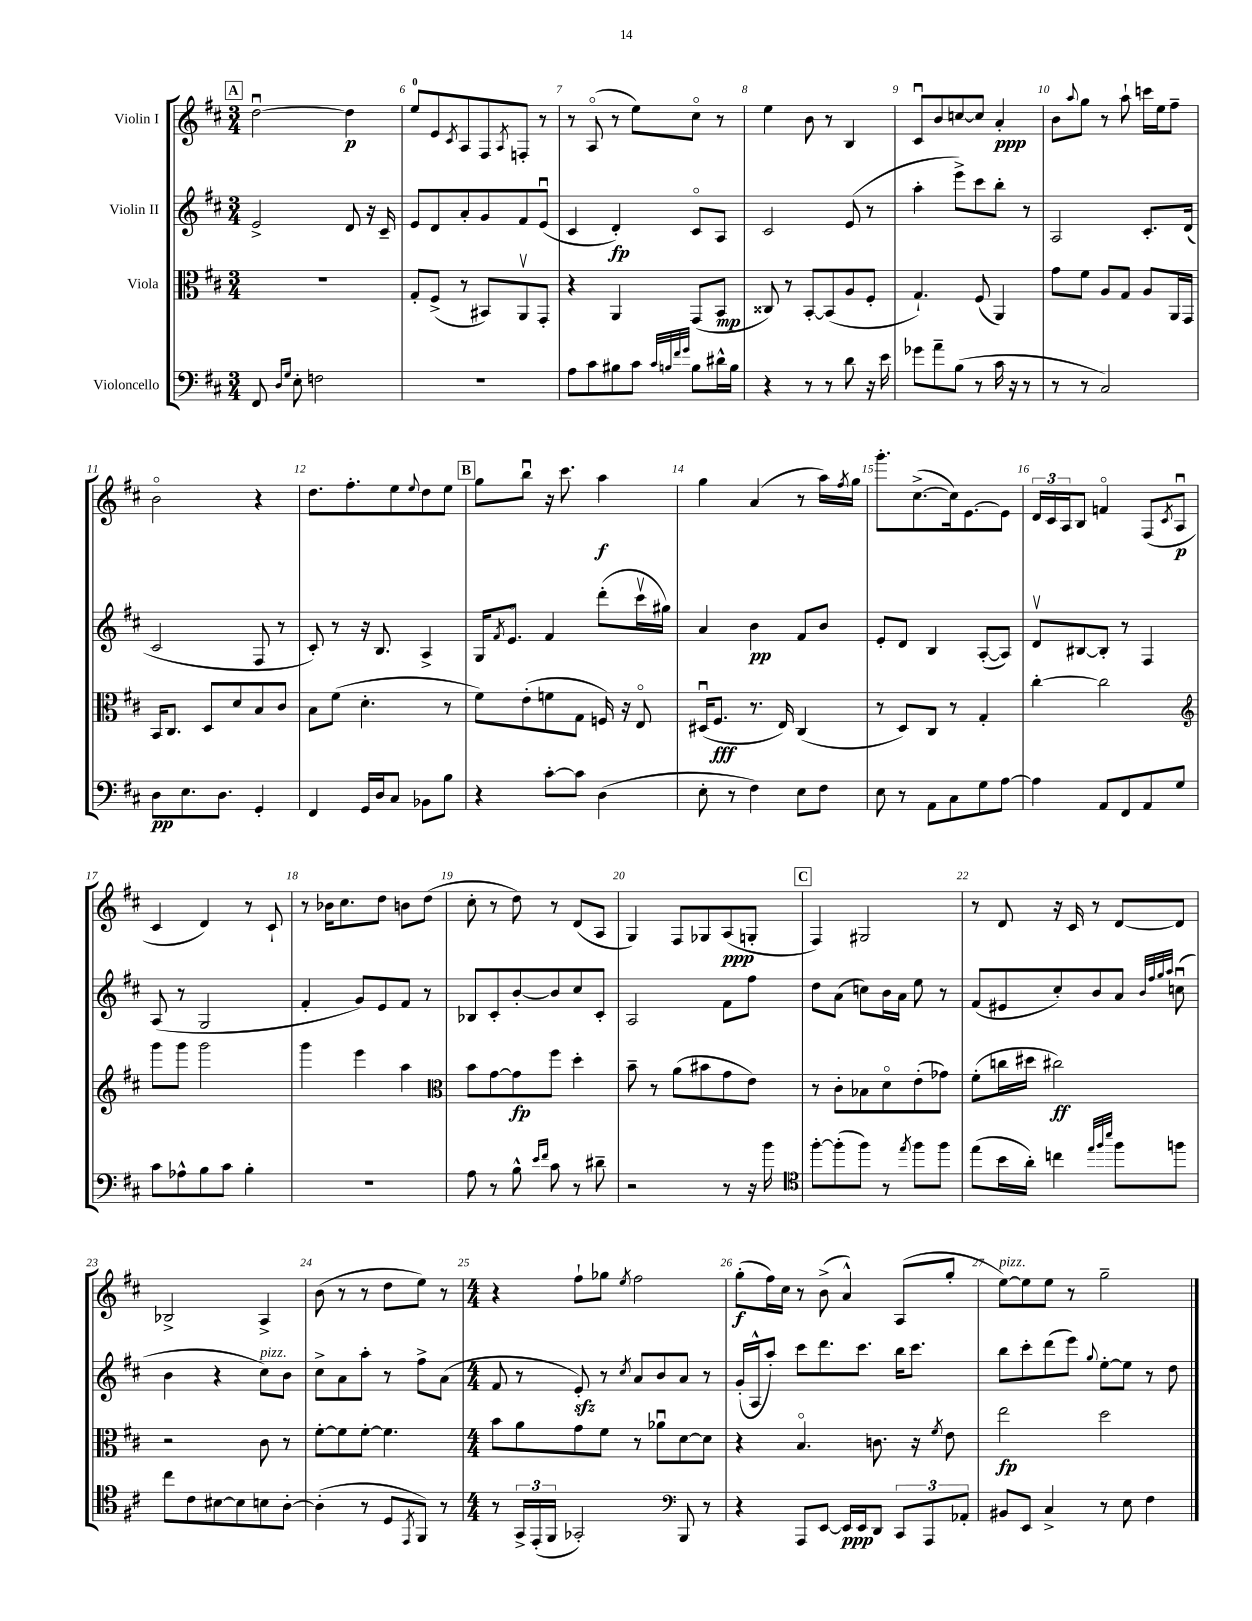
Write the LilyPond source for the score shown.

<<
\new StaffGroup <<
\new Staff = "s0" \with { instrumentName = "Violin I" } {
    \clef treble \key d \major \numericTimeSignature \time 3/4
    \mark \markup { \box "A" } d''2~\downbow d''4\p |
    e''8-0 e'8 \acciaccatura { cis'8 } a8 fis8 \acciaccatura { a8 } f8-. r8 |
    r8 a8\flageolet( r8 e''8) cis''8\flageolet r8 |
    e''4 b'8 r8 b4 |
    cis'8\downbow b'8 c''8~ c''8 a'4-.\ppp |
    b'8 \appoggiatura { a''8 } g''8 r8 a''8-! c'''16 e''16 fis''8-- |
    b'2\flageolet r4 |
    d''8. fis''8.-. e''8 \appoggiatura { e''8 } d''8 e''8 |
    \mark \markup { \box "B" } g''8 b''8\downbow r16 cis'''8. a''4\f |
    g''4 a'4( r8 a''16) \acciaccatura { fis''8 } g''16 |
    g'''8.-. cis''8.~->( cis''16) e'8.~ e'8 |
    \tuplet 3/2 { d'16 cis'16 a16 } b8 f'4\flageolet fis8( \acciaccatura { cis'8 } a8\downbow\p |
    cis'4 d'4) r8 cis'8-! |
    r8 bes'16 cis''8. d''8 b'8 d''8( |
    cis''8-. r8 d''8) r8 d'8( a8 |
    g4) fis8 ges8 a8\ppp( g8-. |
    \mark \markup { \box "C" } fis4) gis2 |
    r8 d'8 r16 cis'16 r8 d'8~ d'8 |
    bes2-> a4-> |
    b'8( r8 r8 d''8 e''8) r8 |
    \numericTimeSignature \time 4/4 r4 fis''8-! ges''8 \acciaccatura { e''8 } fis''2 |
    g''8-.\f( fis''16) cis''16 r8 b'8->( a'4-^) a8( g''8-. |
    e''8~^\markup { \italic "pizz." }) e''8 e''8 r8 g''2-- \bar "|." |
}
\new Staff = "s1" \with { instrumentName = "Violin II" } {
    \clef treble \key d \major \numericTimeSignature \time 3/4
    \mark \markup { \box "A" } e'2-> d'8 r16 cis'16-- |
    e'8 d'8 a'8-. g'8 fis'8 e'8\downbow( |
    cis'4 d'4-.\fp) cis'8\flageolet a8 |
    cis'2 e'8( r8 |
    a''4-. e'''8->) cis'''8 b''8-. r8 |
    a2 cis'8.-. d'16( |
    cis'2 fis8 r8 |
    cis'8-.) r8 r16 b8. a4-> |
    \mark \markup { \box "B" } g16 \acciaccatura { fis'8 } e'8.\flageolet fis'4 d'''8-.( cis'''16\upbow gis''16) |
    a'4 b'4\pp fis'8 b'8 |
    e'8-. d'8 b4 a8~-.( a8) |
    d'8\upbow bis8~ bis8-. r8 fis4 |
    a8( r8 g2 |
    fis'4-. g'8) e'8 fis'8 r8 |
    bes8 cis'8-. b'8~-. b'8 cis''8 cis'8-. |
    a2 fis'8 fis''8 |
    \mark \markup { \box "C" } d''8 a'8( c''8) b'16 a'16 e''8 r8 |
    fis'8( eis'8 cis''8-.) b'8 a'8 \grace { b'32 fis''32 g''32 a''32 } c''8\downbow( |
    b'4 r4 cis''8^\markup { \italic "pizz." }) b'8 |
    cis''8-> a'8 a''8-. r8 fis''8-> a'8( |
    \numericTimeSignature \time 4/4 fis'8 r8 e'8-.\sfz) r8 \acciaccatura { cis''8 } a'8 b'8 a'8 r8 |
    g'16-.( a16-^ a''8-.) cis'''8 d'''8. cis'''8. b''16 cis'''8. |
    b''8 cis'''8-. d'''8( e'''8) \appoggiatura { g''8 } e''8~-. e''8 r8 d''8 \bar "|." |
}
\new Staff = "s2" \with { instrumentName = "Viola" } {
    \clef alto \key d \major \numericTimeSignature \time 3/4
    \mark \markup { \box "A" } R2. |
    g8-. fis8->( r8 bis,8) a,8\upbow g,8-. |
    r4 a,4 g,8( b,8\mp |
    cisis8) r8 b,8~-. b,8( a8 fis8-. |
    g4.-!) fis8( a,4) |
    g'8 fis'8 a8 g8 a8 a,16 g,16 |
    b,16 cis8. d8 d'8 b8 cis'8 |
    b8 fis'8( d'4.-. r8 |
    \mark \markup { \box "B" } fis'8) e'8-.( f'8 g8 f16) r16 e8\flageolet |
    dis16\downbow( fis8.\fff r8. e16) cis4( |
    r8 d8) cis8 r8 g4-. |
    cis''4~-. cis''2 |
    \clef treble g'''8 g'''8 g'''2 |
    g'''4 e'''4 a''4 |
    \clef alto b'8 g'8~ g'8\fp fis''8 d''4-. |
    b'8-- r8 a'8( bis'8 g'8 e'8) |
    \mark \markup { \box "C" } r8 cis'8-. bes8 d'8\flageolet e'8-.( ges'8) |
    fis'8-.( c''16 dis''16 cis''2\ff) |
    r2 cis'8 r8 |
    fis'8~-. fis'8 fis'8~-. fis'4. |
    \numericTimeSignature \time 4/4 b'8 a'8 g'8 fis'8 r8 aes'8\downbow d'8~ d'8 |
    r4 b4.\flageolet c'8. r16 \acciaccatura { fis'8 } e'8 |
    e''2\fp d''2 \bar "|." |
}
\new Staff = "s3" \with { instrumentName = "Violoncello" } {
    \clef bass \key d \major \numericTimeSignature \time 3/4
    \mark \markup { \box "A" } fis,8 \grace { d16 g16 } e8-. f2 |
    R2. |
    a8 cis'8 bis8 cis'8 \grace { cis'32 b32 fis'32 g'32 } b8 dis'16-^ b16 |
    r4 r8 r8 d'8 r16 e'16 |
    ges'8 a'8-- b8( r8 cis'16 r16 r8 |
    r8 r8 cis2) |
    d8\pp e8. d8. g,4-. |
    fis,4 g,16 d16 cis8 bes,8 b8 |
    \mark \markup { \box "B" } r4 cis'8~-. cis'8 d4( |
    e8-. r8 fis4) e8 fis8 |
    e8 r8 a,8 cis8 g8 a8~ |
    a4 a,8 fis,8 a,8 g8 |
    cis'8 aes8-^ b8 cis'8 b4-. |
    R2. |
    a8 r8 b8-^ \grace { e'16 fis'16 } cis'8 r8 dis'8-- |
    r2 r8 r16 b'16 |
    \mark \markup { \box "C" } \clef tenor fis''8~-. fis''8-.( fis''8) r8 \acciaccatura { e''8 } fis''8 fis''8 |
    e''8( b'16 a'16-.) c''4 \grace { e''32 fis''32 b''32 } fis''8 f''8 |
    cis''8 cis'8 bis8~ bis8 b8 a8~-. |
    a4-.( r8 d8 \acciaccatura { e,8 } fis,8) r8 |
    \numericTimeSignature \time 4/4 r8 \tuplet 3/2 { g,16-> e,16-.( fis,16 } ges,2-.) \clef bass b,,8 r8 |
    r4 a,,8 e,8~ e,16\ppp e,16 d,8 \tuplet 3/2 { cis,8 a,,8 aes,8-. } |
    bis,8 e,8 cis4-> r8 e8 fis4 \bar "|." |
}
>>
>>
\layout { \context { \Score currentBarNumber = #5 \override BarNumber.break-visibility = ##(#f #t #t) barNumberVisibility = #all-bar-numbers-visible } }
